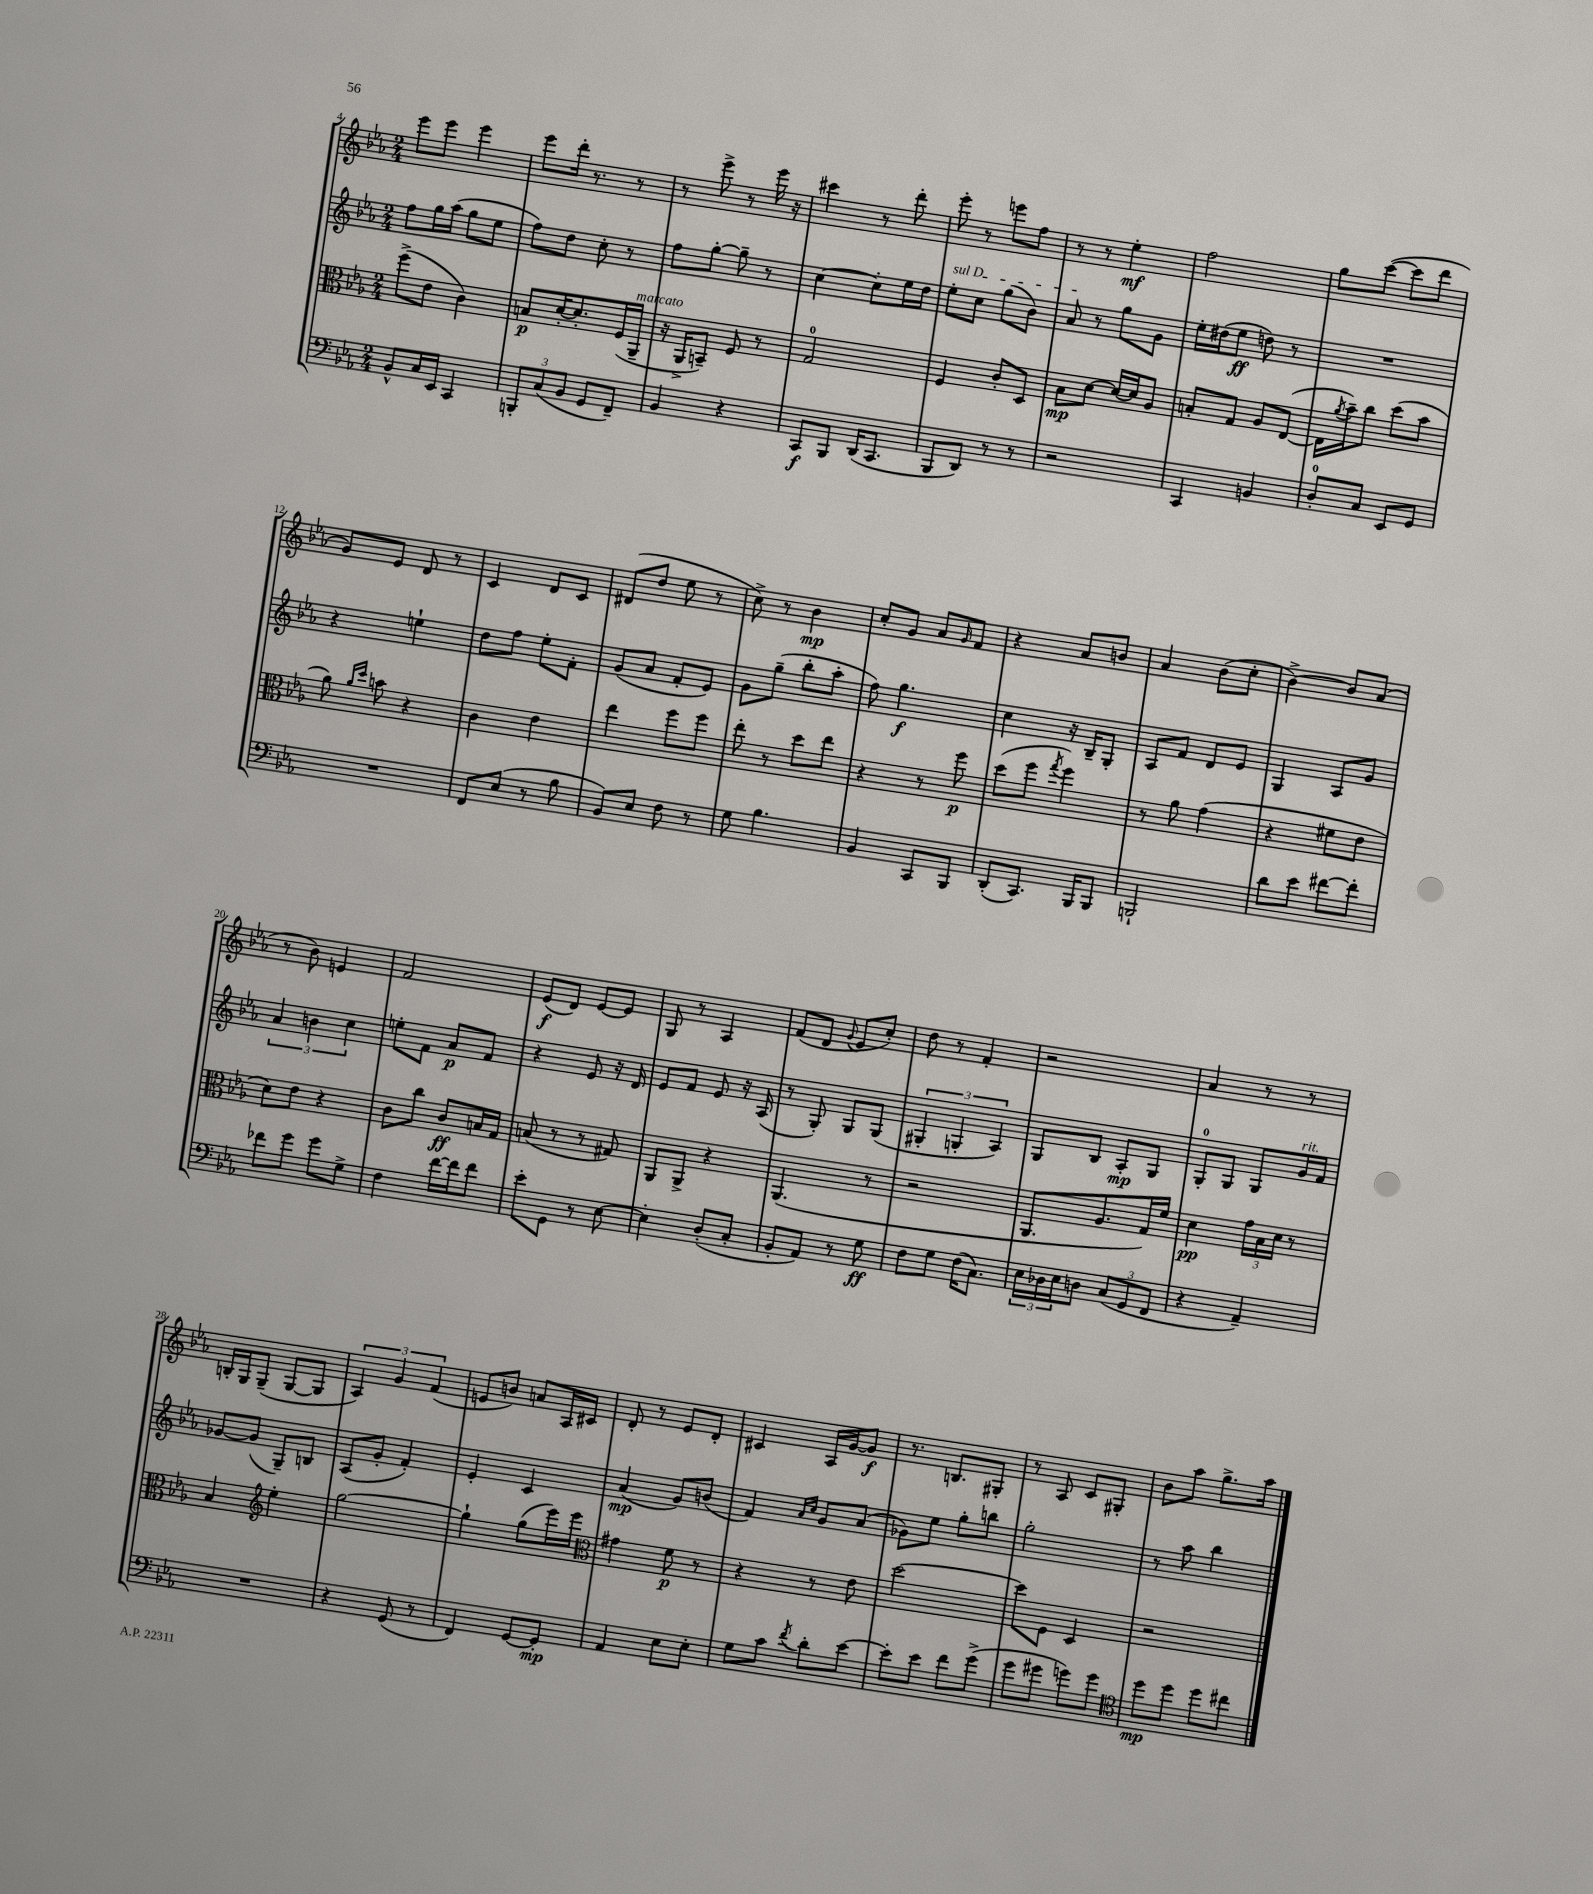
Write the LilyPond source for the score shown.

<<
\new StaffGroup <<
\new Staff = "s0" {
    \clef treble \key ees \major \numericTimeSignature \time 2/4
    ees'''8 ees'''8 ees'''4 |
    ees'''8 d'''16-. r8. r8 |
    r8 ees'''8-> r8 ees'''16 r16 |
    cis'''4 r8 d'''8-. |
    ees'''8-. r8 e'''8 f''8 |
    r8 r8 ees''4-.\mf |
    f''2 |
    g''8 c'''8~( c'''8 d'''8 |
    g'8) ees'8 d'8 r8 |
    c'4 d'8 c'8 |
    dis'8( d''8 ees''8 r8 |
    c''8->) r8 bes'4\mp |
    c''8-. g'8 aes'8 \grace { g'16 } f'8 |
    r4 aes'8 b'8 |
    aes'4 bes'8( c''8-. |
    bes'4~->) bes'8 aes'8( |
    r8 bes'8) e'4 |
    f'2 |
    ees'8\f( d'8) ees'8~ ees'8 |
    g8 r8 aes4 |
    f'8( d'8 \appoggiatura { g'8 } ees'8 c''8-.) |
    d''8 r8 f'4-. |
    r2 |
    aes'4 r8 r8 |
    b16-. g16 g8--( g8~ g8 |
    \tuplet 3/2 { aes4) g'4 f'4( } |
    e'8 b'8) a'8 aes16 cis'16 |
    d'8-. r8 ees'8 d'8-. |
    cis'4 aes16 g'16~ g'8\f |
    r8. b8. gis8-. |
    r8 aes8 c'8 gis8-. |
    bes'8 aes''8 g''8.-> aes''16 \bar "|." |
}
\new Staff = "s1" {
    \clef treble \key ees \major \numericTimeSignature \time 2/4
    f''8 g''16 aes''16( g''8 ees''8 |
    f''8) d''8 c''8-. r8 |
    f''8 g''8~-. g''8-- r8 |
    c''4~ c''8-. ees''16 d''16 |
    \once \override TextSpanner.bound-details.left.text = \markup { \italic "sul D" } ees''8-.\startTextSpan c''8 g''8( bes'8) |
    aes'8\stopTextSpan r8 g''8 g'8 |
    ees''16-. dis''16( ees''8\ff d''8) r8 |
    R2 |
    r4 e''4-! |
    d''8 f''8 ees''8-. f'8-. |
    g'8( aes'8 f'8-. ees'8) |
    g'8 g''8--( bes''8-. aes''8-. |
    f''8) g''4.\f |
    c''4 r16 bes16-- g8-. |
    aes8 f'8 d'8 ees'8 |
    g4 aes8 g'8 |
    \tuplet 3/2 { aes'4 b'4 c''4 } |
    e''8-. f'8 aes'8\p f'8 |
    r4 ees'8 r16 d'16 |
    ees'8 f'8 ees'8 r16 aes16( |
    r8 g8-.) g8 g8( |
    \tuplet 3/2 { gis4-. g4-. aes4) } |
    g8 bes8 aes8-.\mp g8 |
    g8-0-. g8 g8 g'16^\markup { \italic "rit." } f'16 |
    ges'8~ ges'8( g8--) b8 |
    aes8( g'8-. f'4-.) |
    ees'4-. c'4 |
    aes'4\mp( g'8) b'8( |
    f'4) \grace { aes'16 c''16 } g'8 aes'8( |
    ges'8) ees''8 g''8-. b''8 |
    g''2-. |
    r8 aes''8 bes''4 \bar "|." |
}
\new Staff = "s2" {
    \clef alto \key ees \major \numericTimeSignature \time 2/4
    f''8->( ees'8 c'4) |
    b8\p d'16~-. d'8.-. f16( aes,16--^\markup { \italic "marcato" } |
    r16 aes,16-> b,8--) f8 r8 |
    g2-0 |
    f4 c'8-. d8 |
    bes8\mp d'8~ d'16~ d'16 aes8 |
    b8-. g8 aes8 ees8~( |
    ees16 \acciaccatura { aes'8 } bes'16--) c''8 d''8( bes'8 |
    aes'8) \grace { aes'16 d''16 } b'8 r4 |
    c'4 ees'4 |
    ees''4 f''8 f''8 |
    ees''8-. r8 d''8 ees''8 |
    r4 r8 f''8\p |
    d''8( f''8 \acciaccatura { g''8 } f''4) |
    r8 aes'8 g'4( |
    r4 fis'8 ees'8 |
    d'8) ees'8 r4 |
    c'8 c''8 c'8\ff b16 g16 |
    b8( r8 r8 gis8) |
    aes,8 aes,8-> r4 |
    aes,4.( r8 |
    r2 |
    aes,8. aes8. g16) f'16 |
    d'4\pp \tuplet 3/2 { g'16 bes16 d'16 } r8 |
    bes4 \clef treble ees''4-. |
    g''2~ |
    g''4-! g''8( ees'''16) ees'''16 |
    \clef alto gis'4 f'8\p r8 |
    r4 r8 ees'8 |
    d''2~ |
    d''8 f8 d4 |
    r2 \bar "|." |
}
\new Staff = "s3" {
    \clef bass \key ees \major \numericTimeSignature \time 2/4
    bes,8-^ c16 ees,16 c,4 |
    \tuplet 3/2 { b,,8-. c8( bes,8 } g,8 f,8--) |
    bes,4 r4 |
    c,8\f bes,,8 d,16( c,8. |
    bes,,8 d,8) r8 r8 |
    r2 |
    c,4 b,4 |
    d8-0-. c8 ees,8 g,8 |
    R2 |
    f,8 ees8( r8 bes8 |
    bes,8) ees8 f8 r8 |
    g8 bes4. |
    bes,4 c,8 bes,,8 |
    d,8-.( c,8.) bes,,16 bes,,8 |
    b,,2-! |
    d'8 ees'8 fis'8~ fis'8-. |
    fes'8 g'8 g'8 g8-> |
    f4 f'16~ f'16 f'8 |
    ees'8-. g,8 r8 ees8~ |
    ees4-. d8-.( c8-. |
    bes,8-. aes,8) r8 g8\ff |
    f8 g8 f16( c8.) |
    \tuplet 3/2 { ees16 des16 ees16 } d8 \tuplet 3/2 { c8( g,8 f,8 } |
    r4 aes,4--) |
    R2 |
    r4 g,8( r8 |
    f,4) g,8~ g,8-.\mp |
    aes,4 ees8 ees8-. |
    g8 c'8 \acciaccatura { f'8 } d'8-. ees'8~ |
    ees'8-. ees'8 f'8 g'8->( |
    g'8 gis'8 g'8) g'8 |
    \clef tenor d''8\mp d''8 d''8 cis''8 \bar "|." |
}
>>
>>
\layout { \context { \Score currentBarNumber = #4 } }
